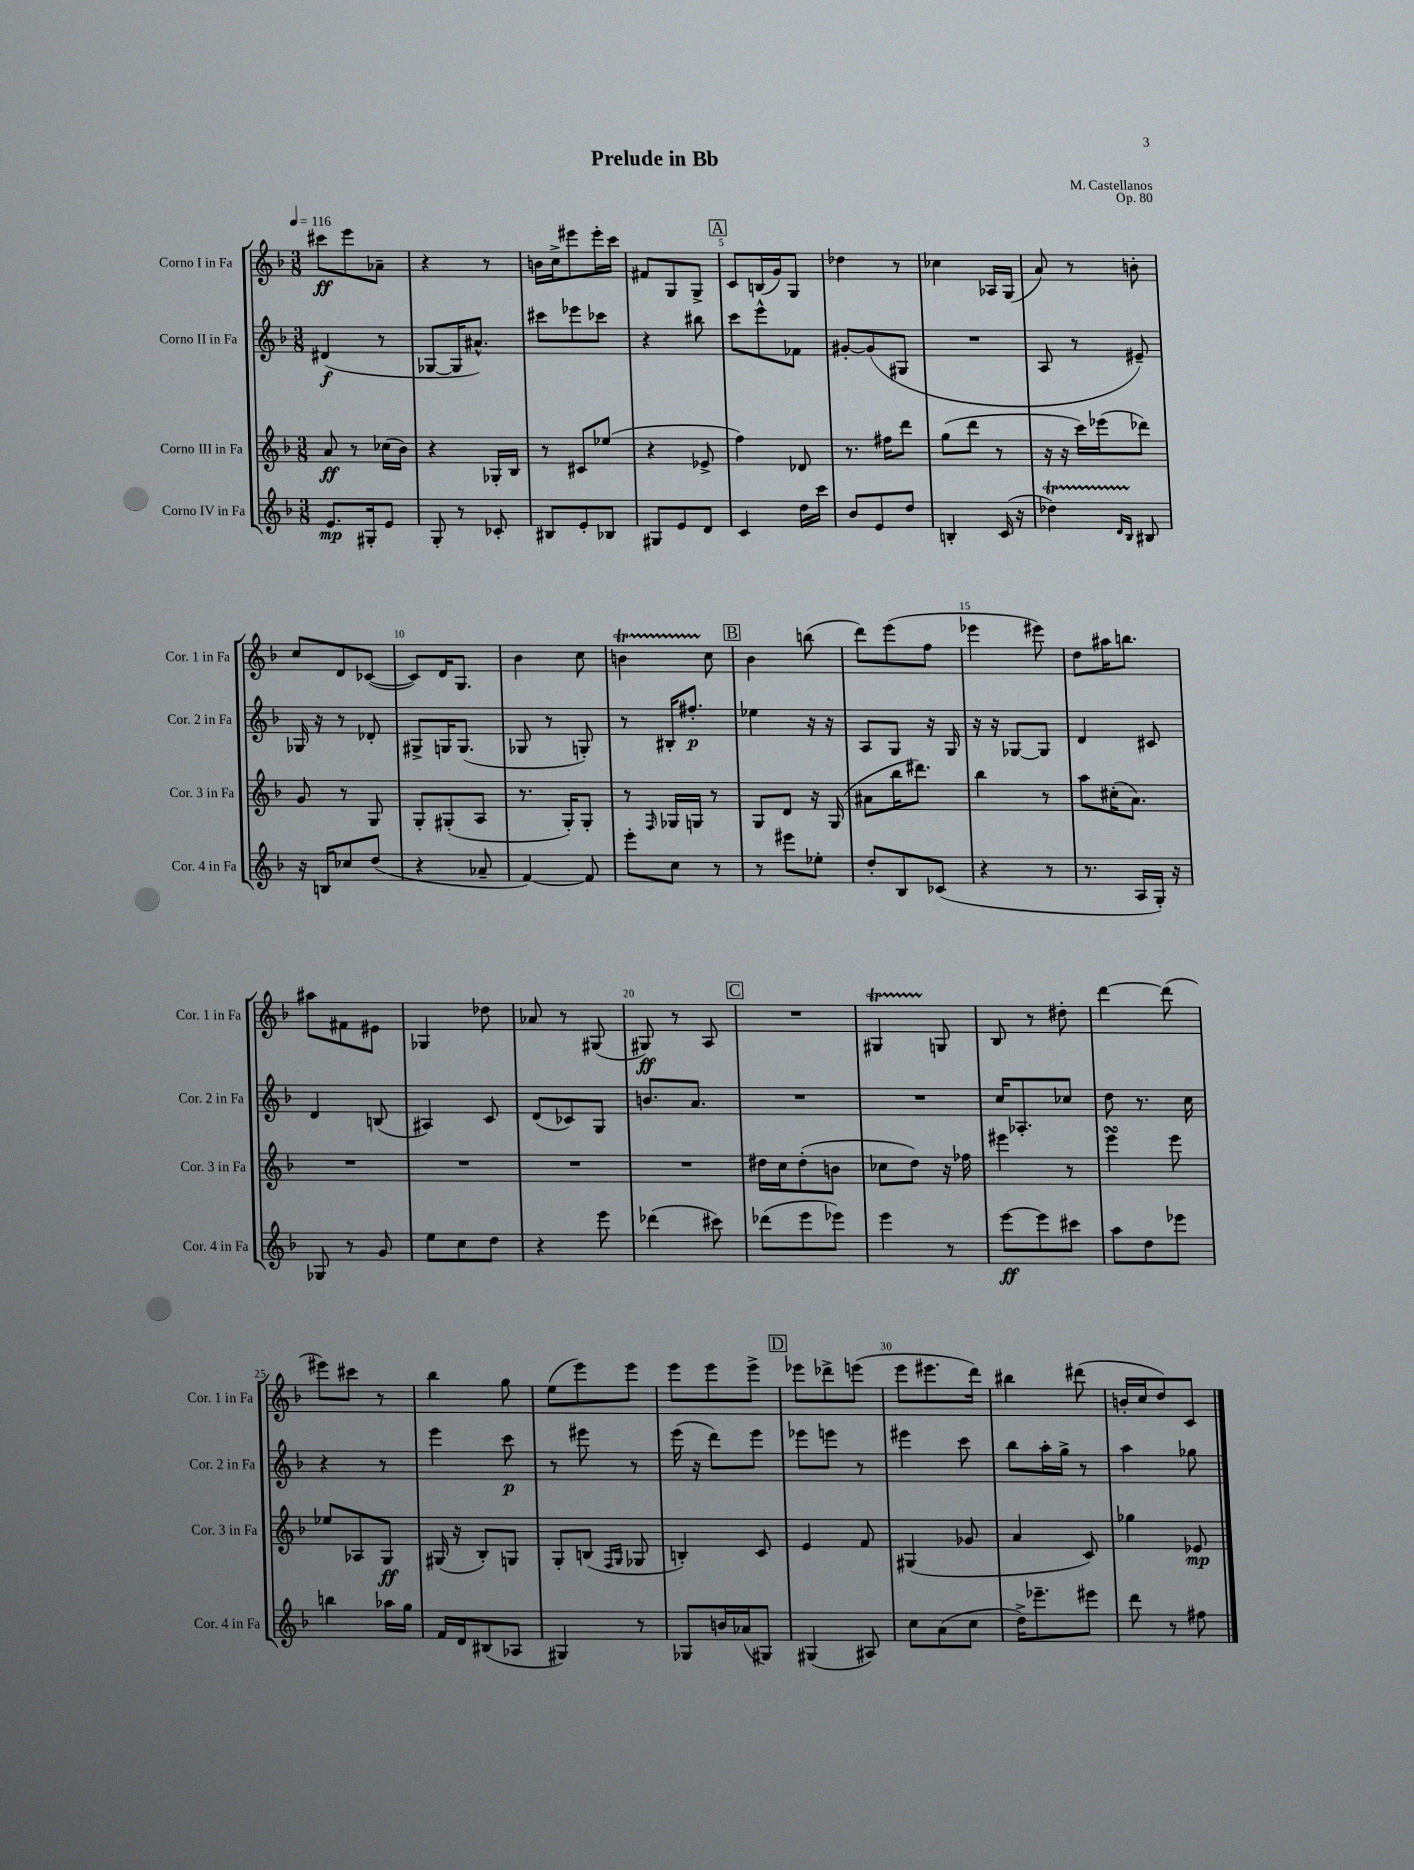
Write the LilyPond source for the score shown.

\header { title = "Prelude in Bb" composer = "M. Castellanos" opus = "Op. 80" }
<<
\new StaffGroup <<
\new Staff = "s0" \with { instrumentName = "Corno I in Fa" shortInstrumentName = "Cor. 1 in Fa" } {
    \clef treble \key f \major \numericTimeSignature \time 3/8 \tempo 4 = 116
    cis'''8\ff e'''8 aes'8-- |
    r4 r8 |
    b'16 c''16-> eis'''8 eis'''16-. c'''16 |
    fis'8 g8 g8-> |
    \mark \markup { \box "A" } c'8 b16( g'16) g8 |
    des''4 r8 |
    ces''4 aes16 g16( |
    a'8) r8 b'8-. |
    c''8 d'8 ces'8~( |
    ces'8) d'16 g8. |
    bes'4 c''8 |
    b'4\startTrillSpan c''8\stopTrillSpan |
    \mark \markup { \box "B" } bes'4 b''8( |
    d'''8) e'''8( f''8 |
    ees'''4 eis'''8) |
    d''8 ais''16 b''8. |
    ais''8 fis'8 eis'8 |
    ges4 des''8 |
    aes'8 r8 gis8( |
    gis8\ff) r8 a8 |
    \mark \markup { \box "C" } R4. |
    gis4\startTrillSpan g8\stopTrillSpan |
    bes8 r8 dis''8-. |
    d'''4~ d'''8( |
    eis'''8) cis'''8 r8 |
    bes''4 g''8 |
    e''8( e'''8) e'''8 |
    e'''8 e'''8 e'''8-> |
    \mark \markup { \box "D" } ees'''8 des'''8-> e'''8( |
    e'''8 eis'''8. d'''16) |
    bis''4 dis'''8( |
    b'16-. c''16 d''8) c'8 \bar "|." |
}
\new Staff = "s1" \with { instrumentName = "Corno II in Fa" shortInstrumentName = "Cor. 2 in Fa" } {
    \clef treble \key f \major \numericTimeSignature \time 3/8
    dis'4\f( r8 |
    ges8~ ges16 ais'8.-^) |
    cis'''8 ees'''8 ces'''8 |
    r4 bis''8 |
    \mark \markup { \box "A" } c'''8 e'''8-^ fes'8 |
    gis'8~-. gis'8( gis8 |
    R4. |
    a8 r8 eis'8--) |
    ges16 r16 r8 des'8-. |
    gis8-> g16 g8.( |
    ges8 r8 g8-.) |
    r8 bis16-. fis''8.-.\p |
    \mark \markup { \box "B" } ees''4 r16 r16 |
    a8 g8 r16 g16 |
    r16 r16 ges8~ ges8 |
    d'4 cis'8 |
    d'4 b8( |
    ais4) c'8 |
    d'8( ces'8) g8 |
    b'8. a'8. |
    \mark \markup { \box "C" } R4. |
    R4. |
    c''16 aes8.-. ces''8 |
    d''8 r8. c''16 |
    r4 r8 |
    e'''4 c'''8\p |
    r8 eis'''8 r8 |
    e'''16( r16 d'''8) e'''8 |
    \mark \markup { \box "D" } ees'''8 e'''8 r8 |
    eis'''4 c'''8 |
    bes''8 a''16-. g''16-> r8 |
    a''4 ges''8 \bar "|." |
}
\new Staff = "s2" \with { instrumentName = "Corno III in Fa" shortInstrumentName = "Cor. 3 in Fa" } {
    \clef treble \key f \major \numericTimeSignature \time 3/8
    a'8\ff r8 ces''16( bes'16) |
    r4 ges16-. bes16 |
    r8 cis'8 ees''8( |
    r4 ees'8-> |
    \mark \markup { \box "A" } f''4) des'8 |
    r8. fis''16 d'''8 |
    g''8( d'''8 r8 |
    r16 r16 c'''16) ees'''16( des'''8) |
    g'8 r8 g8 |
    g8-. gis8-.( a8 |
    r8. g16-.) g8-. |
    r8 \grace { f16 } ges16 g16 r8 |
    \mark \markup { \box "B" } g8 d'8 r16 g16( |
    ais'8 bes''16 dis'''8.) |
    bes''4 r8 |
    a''8 cis''16-.( a'8.) |
    R4. |
    R4. |
    R4. |
    R4. |
    \mark \markup { \box "C" } dis''16 c''16 dis''8-.( b'8 |
    ces''8 d''8) r16 fes''16 |
    eis'''4 r8 |
    e'''4\turn e'''8 |
    ees''8 aes8 g8\ff |
    gis16( r16 bes8-.) g8 |
    g8-. b8( \grace { f16 g16 } ges8 |
    b4-.) c'8 |
    \mark \markup { \box "D" } e'4 f'8 |
    gis4( ges'8 |
    a'4 c'8) |
    ges''4 ees'8\mp \bar "|." |
}
\new Staff = "s3" \with { instrumentName = "Corno IV in Fa" shortInstrumentName = "Cor. 4 in Fa" } {
    \clef treble \key f \major \numericTimeSignature \time 3/8
    e'8.\mp gis16-. e'8 |
    g8-. r8 ces'8-. |
    bis8 e'8-. bes8 |
    gis8 e'8 d'8 |
    \mark \markup { \box "A" } c'4 d''16 c'''16 |
    bes'8 e'8 d''8 |
    b4-. c'16( r16 |
    des''4\startTrillSpan) \grace { d'16 bes16 } bis8\stopTrillSpan |
    r16 b16 ces''8 d''8( |
    r4 aes'8-- |
    f'4~) f'8 |
    e'''8-. c''8 r8 |
    \mark \markup { \box "B" } r8 eis'''8 ees''8-. |
    d''8-. bes8 ces'8( |
    r4 r8 |
    r8. a16 g16-.) r16 |
    ges8 r8 g'8 |
    e''8 c''8 d''8 |
    r4 e'''8 |
    des'''4( cis'''8) |
    \mark \markup { \box "C" } des'''8( e'''8 ees'''8) |
    e'''4 r8 |
    e'''8~\ff e'''8 cis'''8 |
    a''8 d''8 ees'''8 |
    b''4 aes''16 g''16 |
    f'16 d'16 bis8( aes8 |
    gis4) r8 |
    ges8 b'16 aes'16( gis8) |
    \mark \markup { \box "D" } gis4( ais8) |
    c''8 a'8( c''8 |
    d''16->) ees'''8.-- eis'''8 |
    d'''8 r8 fis''8 \bar "|." |
}
>>
>>
\layout { \context { \Score \override BarNumber.break-visibility = ##(#f #t #t) barNumberVisibility = #(every-nth-bar-number-visible 5) } }
